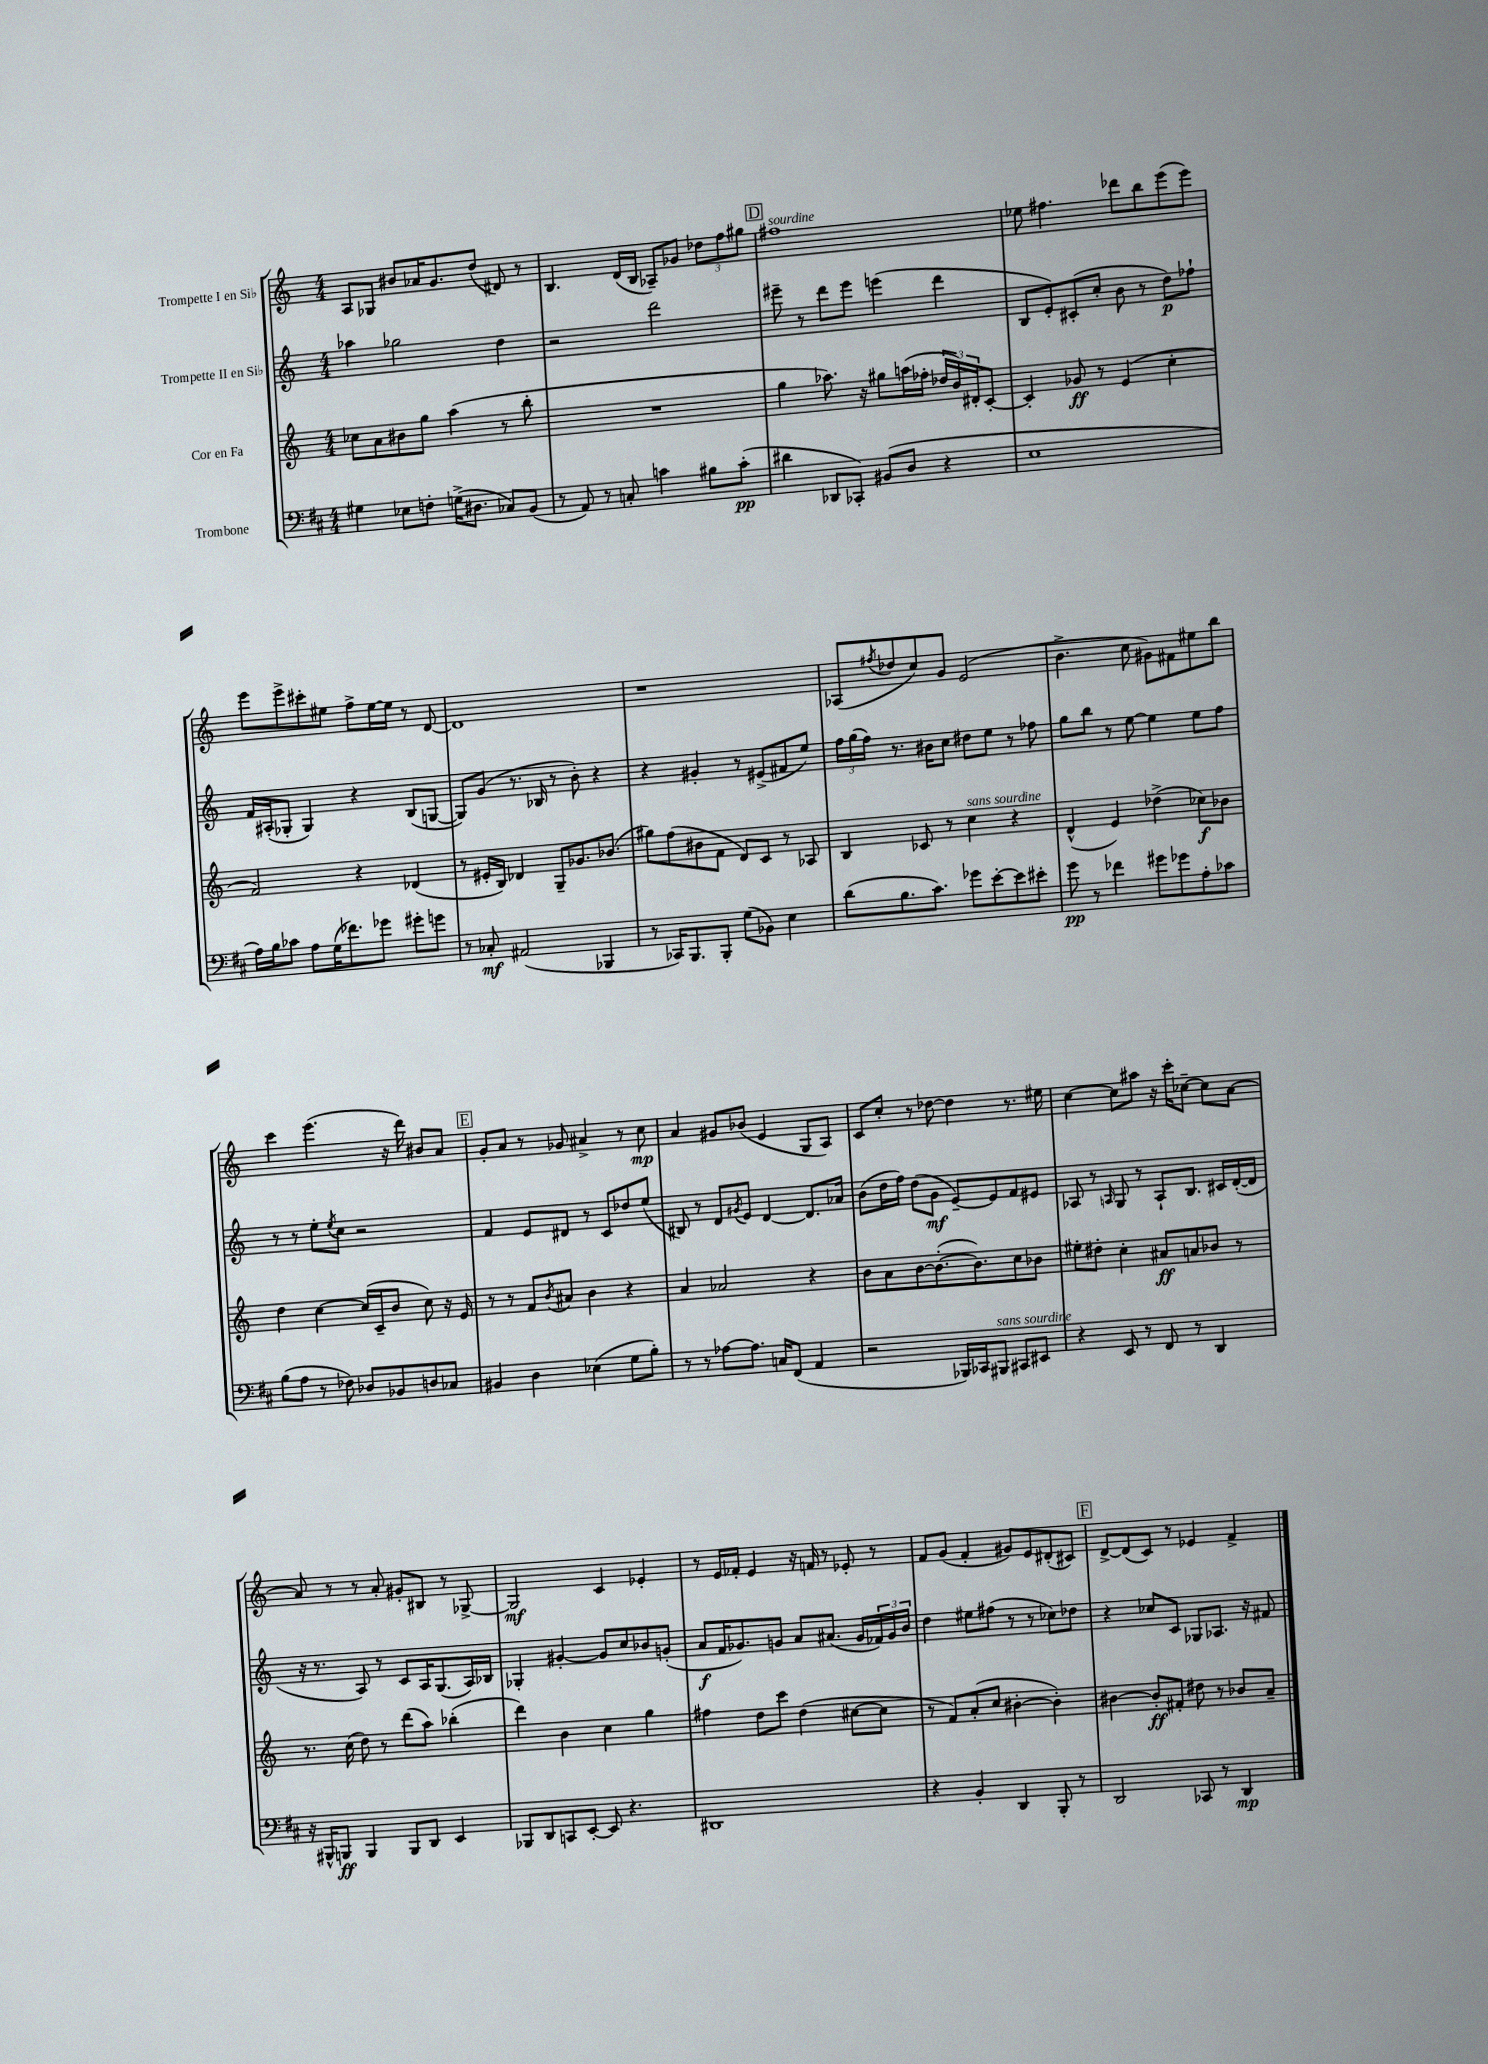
<<
\new StaffGroup <<
\new Staff = "s0" \with { instrumentName = "Trompette I en Sib" } {
    \clef treble \key c \major \numericTimeSignature \time 4/4
    a8 ges8 bis'8 aes'16 g'8. d''8( dis'8) r8 |
    b4. d'16( b16 aes8--) ges'8 \tuplet 3/2 { des''8 f''8 gis''8 } |
    \mark \markup { \box "D" } fis''1^\markup { \italic "sourdine" } |
    ees''8 fis''4. des'''8 b''8 e'''8( e'''8) |
    e'''8 e'''8-> cis'''8-. eis''8 f''8-> eis''16~ eis''16 r8 d'8~ |
    d'1 |
    r1 |
    aes8( \acciaccatura { fis''8 } des''8 c''8) g'8 e'2( |
    b'4.-> c''8 gis'8) fis'8 eis''8 b''8 |
    c'''4 e'''4.( r16 d'''16) bis'8 a'8 |
    \mark \markup { \box "E" } g'8-. a'8 r8 ges'8 ais'4-> r8 c''8\mp |
    a'4 gis'8 bes'8( e'4 g8 a8) |
    c'8 c''8-. r8 des''8~ des''4 r8. eis''16 |
    c''4~ c''8 ais''8 r16 c'''16-. ces''8~-- ces''8 a'8~ |
    a'8 r8 r8 a'8-. gis'8-. bis8 r8 ges8~-> |
    ges2\mf c'4 ees'4-. |
    r8 e'16 fes'16-. e'4 r16 f'16 r8 ees'8-. r8 |
    f'8 g'8( f'4-. gis'8) e'8 dis'8-.( cis'8) |
    \mark \markup { \box "F" } d'8~-> d'8( c'8) r8 ees'4 f'4-> \bar "|." |
}
\new Staff = "s1" \with { instrumentName = "Trompette II en Sib" } {
    \clef treble \key c \major \numericTimeSignature \time 4/4
    aes''4 ges''2 d''4 |
    r2 d'''2 |
    \mark \markup { \box "D" } eis'''8-- r8 d'''8 eis'''8 e'''4( d'''4 |
    b8 e'8-.) cis'8-.( c''8-. b'8 r8 d''8\p) fes''8-! |
    f'16 ais16-.( ges8-. ges4) r4 b8( g8~ |
    g8) g'8( r8. bes16 r8 b'8-.) r4 |
    r4 gis'4-. r8 eis'8->( fis'8 e''8) |
    \tuplet 3/2 { f''16 g''16( f''16) } r8. bis'16 c''8 dis''8 e''8 r8 fes''8 |
    g''8 b''8 r8 e''8~ e''4 e''8 f''8 |
    r8 r8 e''8-. \acciaccatura { e''8 } c''8 r2 |
    \mark \markup { \box "E" } f'4 e'8 dis'8 r8 c'8 des''8 e''8( |
    bis8) r8 d'8 \acciaccatura { gis'8 } e'8 d'4~ d'8. aes'16 |
    b'8( d''16 f''16) d''8( g'8\mf e'8~--) e'8 f'8 eis'8 |
    aes8 r8 \grace { a16 } g8 r8 a8-! b8. cis'16 d'16~-.( d'16 |
    r16 r8. a8) r8 c'8 a16 g8.( a16) bes16 |
    ges4-. gis'4~-. gis'8 c''8 bes'8 g'8-.( |
    a'8\f f'16 ges'8.) g'8 a'8 ais'8.( g'16 \tuplet 3/2 { fes'16) g'16 b'16 } |
    d''4 eis''8 fis''8( r8 r8 ces''8) des''8 |
    \mark \markup { \box "F" } r4 ces''8 c'8 ges8 aes8. r16 fis'8 \bar "|." |
}
\new Staff = "s2" \with { instrumentName = "Cor en Fa" } {
    \clef treble \key c \major \numericTimeSignature \time 4/4
    ces''8 a'8 bis'8 g''8 a''4( r8 b''8-. |
    R1 |
    \mark \markup { \box "D" } g''4 aes''8.) r16 gis''8 a''16( fes''16-. \tuplet 3/2 { des''16 b'16) dis'16-. } c'8~-. |
    c'4-. ges'8\ff r8 e'4( c''4-. |
    f'2) r4 des'4( |
    r8 eis'16-. b16) des'4 g8-- ges'8. bes'8.( |
    gis''8) f''8( bis'8 f'8 d'8) c'8 r8 aes8 |
    b4 ces'8 r8 c''4^\markup { \italic "sans sourdine" } r4 |
    d'4-^( e'4) des''4->( ces''8\f) bes'8 |
    d''4 c''4~ c''16( c'16-- b'8 c''8) r16 e'16 |
    \mark \markup { \box "E" } r8 r8 f'8 \acciaccatura { b'8 } ais'8 b'4 r4 |
    a'4 aes'2 r4 |
    b'8 a'8 b'8~ b'8.~-.( b'8.) c''8 bes'8 |
    eis''8-. dis''8-. c''4-. ais'8\ff a'8 bes'8 r8 |
    r8. c''16( d''8) r8 d'''8( a''8) bes''4-.( |
    d'''4) b'4 c''4 g''4 |
    fis''4 d''8 c'''8 d''4( cis''8~ cis''8 |
    r8 f'8) a'8-.( c''8 bis'4~-. bis'4-.) |
    \mark \markup { \box "F" } bis'4~ bis'8-.\ff fis'8-. dis''8 r8 bes'8 a'8-- \bar "|." |
}
\new Staff = "s3" \with { instrumentName = "Trombone" } {
    \clef bass \key d \major \numericTimeSignature \time 4/4
    gis4 ees8 f8-. g16->( dis8. ces8) b,8( |
    r8 a,8) r8 c8-. c'4 bis8 c'8-.\pp( |
    \mark \markup { \box "D" } dis'4 des,8 ces,8-.) bis,8( d8 r4 |
    e1 |
    a16) b16 ces'8 a8 g16( fes'8.) ges'8 gis'8-. g'8 |
    r8 ces8-.\mf ais,2( bes,,4 |
    r8 ces,16) b,,8. b,,8-. g8( bes,8) e4 |
    d'8( b8. cis'8.) ges'8 e'8~-. e'8 eis'8-. |
    g'8\pp r8 fes'4 gis'8 ges'8 a8-. ces'8 |
    b8( a8 r8 fes8) des8 bes,8 d8 ces8 |
    \mark \markup { \box "E" } bis,4 d4 ees4( g8 b8-.) |
    r8 r8 aes8~ aes8. c16 fis,8( a,4 |
    r2 bes,,16) ces,16 bis,,8^\markup { \italic "sans sourdine" } cis,8 eis,8 |
    r4 e,8 r8 fis,8 r8 d,4 |
    r16 bis,,16-^ b,,8\ff b,,4 b,,8 d,8 e,4 |
    bes,,8 d,8 c,8 e,8~-. e,8 r4. |
    dis,1 |
    r4 b,4-. d,4 b,,8-. r8 |
    \mark \markup { \box "F" } d,2 ces,8 r8 d,4\mp \bar "|." |
}
>>
>>
\layout { \context { \Score \remove "Bar_number_engraver" } }
